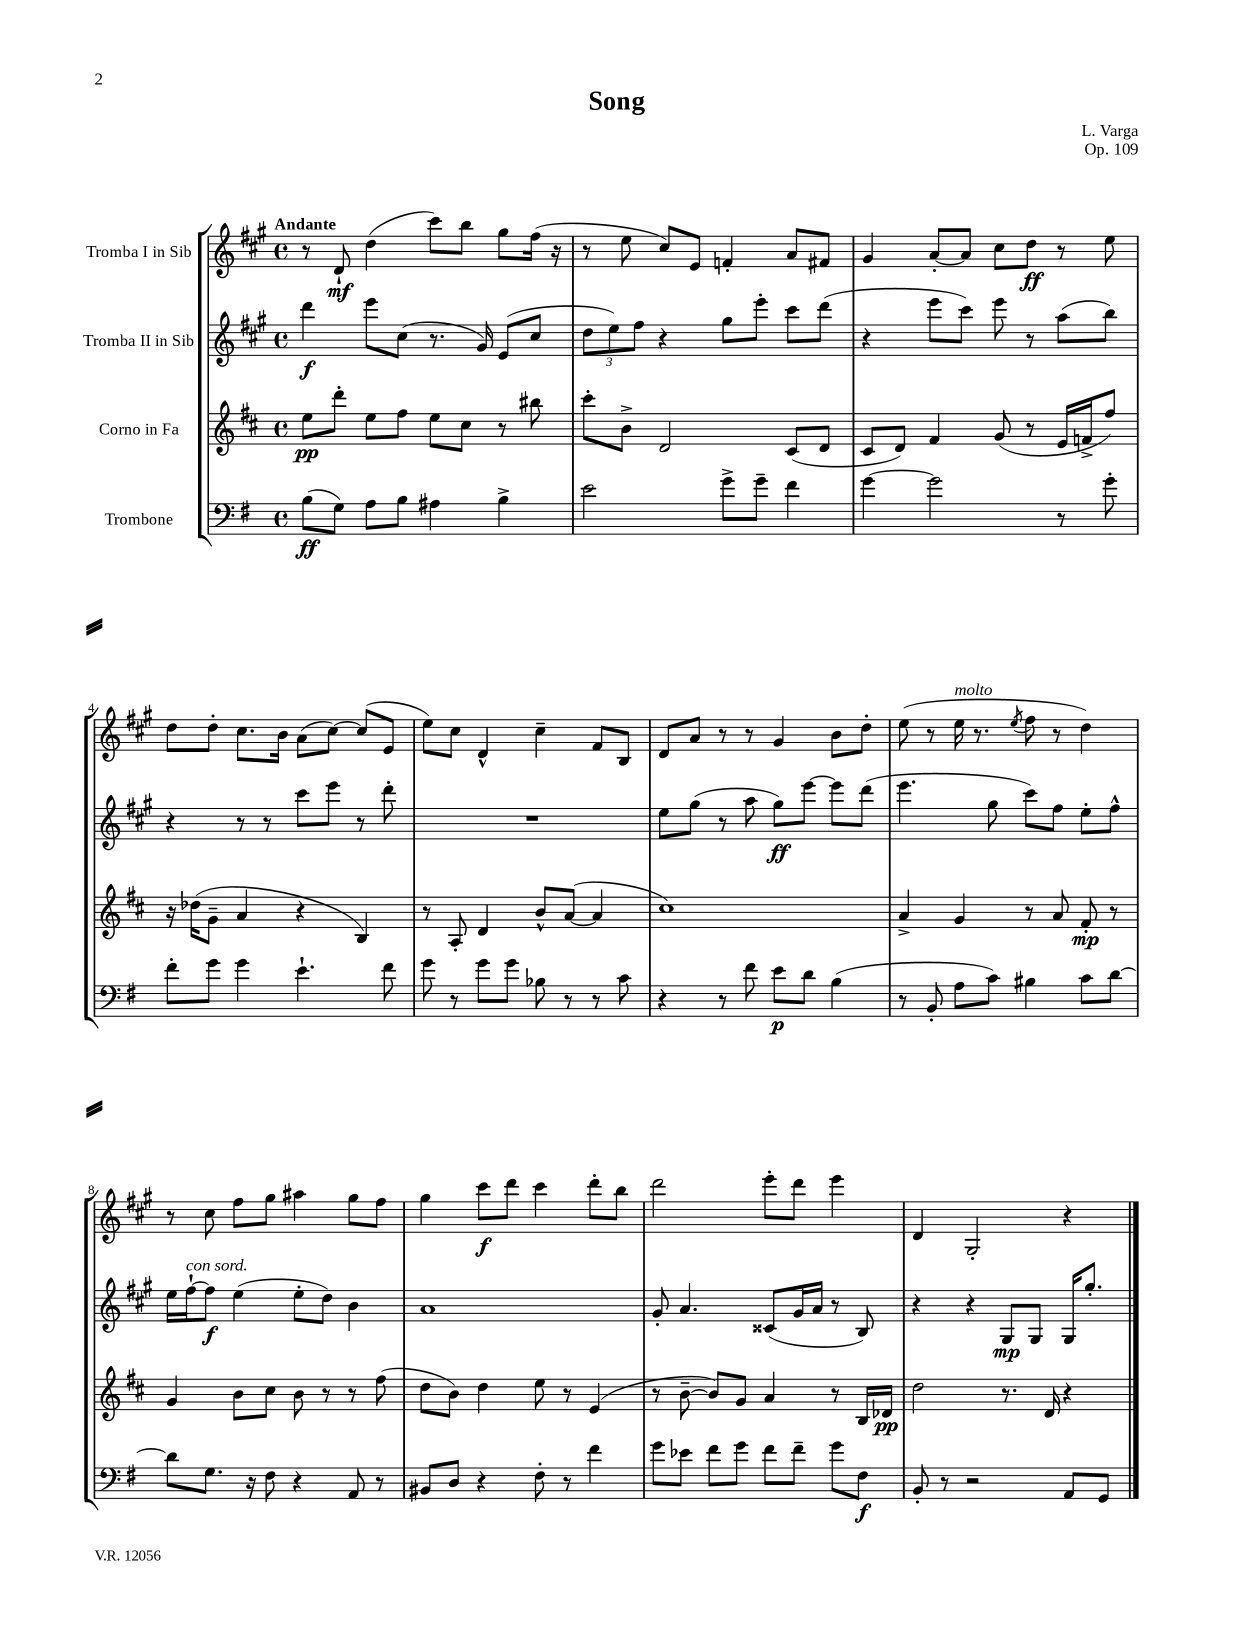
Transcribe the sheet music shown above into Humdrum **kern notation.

**kern	**dynam	**kern	**dynam	**kern	**dynam	**kern	**dynam
*part4	*part4	*part3	*part3	*part2	*part2	*part1	*part1
*staff4	*staff4	*staff3	*staff3	*staff2	*staff2	*staff1	*staff1
*I"Trombone	*	*I"Corno in Fa	*	*I"Tromba II in Sib	*	*I"Tromba I in Sib	*
*clefF4	*	*clefG2	*	*clefG2	*	*clefG2	*
*k[f#]	*	*k[f#c#]	*	*k[f#c#g#]	*	*k[f#c#g#]	*
*M4/4	*	*M4/4	*	*M4/4	*	*M4/4	*
*met(c)	*	*met(c)	*	*met(c)	*	*met(c)	*
=1	=1	=1	=1	=1	=1	=1	=1
!	!	!	!	!	!	!LO:TX:a:B:t=Andante	!
(8B\L	ff	8ee\L	pp	4ddd\	f	8r	.
8G\J)	.	8ddd'\J	.	.	.	8d`/	mf
8A\L	.	8ee\L	.	8eee\L	.	(4dd\	.
8B\J	.	8ff#\J	.	(8cc#\J	.	.	.
4A#X\	.	8ee\L	.	8.r	.	8ccc#\L)	.
.	.	8cc#\J	.	.	.	8bb\J	.
.	.	.	.	16g#/)	.	.	.
4B^\	.	8r	.	(8e/L	.	8gg#\L	.
.	.	8bb#X\	.	8cc#/J	.	(16ff#\Jk	.
.	.	.	.	.	.	16r	.
=2	=2	=2	=2	=2	=2	=2	=2
2e\	.	8ccc#'\L	.	12dd\L	.	8r	.
.	.	.	.	12ee\)	.	.	.
.	.	8b^\J	.	.	.	8ee\	.
.	.	.	.	12ff#\J	.	.	.
.	.	2d/	.	4r	.	8cc#/L)	.
.	.	.	.	.	.	8e/J	.
8g^\L	.	.	.	8gg#\L	.	4fn'/	.
8g~\J	.	.	.	8eee'\J	.	.	.
4f#\	.	(8c#/L	.	8ccc#\L	.	8a/L	.
.	.	8d/J	.	(8ddd\J	.	8f#X/J	.
=3	=3	=3	=3	=3	=3	=3	=3
[4g\	.	8c#/L	.	4r	.	4g#/	.
.	.	8d/J)	.	.	.	.	.
2g\]	.	4f#/	.	8eee\L	.	[8a'/L	.
.	.	.	.	8ccc#\J)	.	8a/J]	.
.	.	(8g/	.	8eee\	.	8cc#\L	.
.	.	8r	.	8r	.	8dd\J	ff
8r	.	16e/LL	.	(8aa\L	.	8r	.
.	.	16fn^/J	.	.	.	.	.
8g'\	.	8ff#/J)	.	8bb\J)	.	8ee\	.
!!LO:LB:g=z
=4	=4	=4	=4	=4	=4	=4	=4
8f#'\L	.	16r	.	4r	.	8dd\L	.
.	.	(16dd-X\KL	.	.	.	.	.
8g\J	.	8g~\J	.	.	.	8dd'\J	.
4g\	.	4a/	.	8r	.	8.cc#\L	.
.	.	.	.	8r	.	.	.
.	.	.	.	.	.	16b\Jk	.
4.e`\	.	4r	.	8ccc#\L	.	(8a\L	.
.	.	.	.	8eee\J	.	[8cc#\J)	.
.	.	4B/)	.	8r	.	(8cc#/L]	.
8f#\	.	.	.	8ddd'\	.	8e/J	.
=5	=5	=5	=5	=5	=5	=5	=5
8g\	.	8r	.	1r	.	8ee\L)	.
8r	.	8A'/	.	.	.	8cc#\J	.
8g\L	.	4d/	.	.	.	4d^^/	.
8g\J	.	.	.	.	.	.	.
8B-X\	.	8b^^/L	.	.	.	4cc#~\	.
8r	.	([8a/J	.	.	.	.	.
8r	.	4a/]	.	.	.	8f#/L	.
8c\	.	.	.	.	.	8B/J	.
=6	=6	=6	=6	=6	=6	=6	=6
4r	.	1cc#)	.	8ee\L	.	8d/L	.
.	.	.	.	(8gg#\J	.	8a/J	.
8r	.	.	.	8r	.	8r	.
8f#\	.	.	.	8aa\	.	8r	.
8e\L	p	.	.	8gg#\L)	ff	4g#/	.
8d\J	.	.	.	[8eee\J	.	.	.
(4B\	.	.	.	8eee\L]	.	8b\L	.
.	.	.	.	(8ddd\J	.	8dd'\J	.
=7	=7	=7	=7	=7	=7	=7	=7
8r	.	4a^/	.	4.eee\	.	(8ee\	.
8BB'/	.	.	.	.	.	8r	.
!	!	!	!	!	!	!LO:TX:a:i:t=molto	!
8A\L	.	4g/	.	.	.	16ee\	.
.	.	.	.	.	.	8.r	.
8c\J)	.	.	.	8gg#\	.	.	.
.	.	.	.	.	.	8qee/	.
4B#X\	.	8r	.	8ccc#\L)	.	8ff#\	.
.	.	8a/	.	8ff#\J	.	8r	.
8c\L	.	8f#'/	mp	8ee'\L	.	4dd\)	.
[8d\J	.	8r	.	8ff#^^\J	.	.	.
!!LO:LB:g=z
=8	=8	=8	=8	=8	=8	=8	=8
8d\L]	.	4g/	.	16ee\LL	.	8r	.
!	!	!	!	!LO:TX:a:i:t=con sord.	!	!	!
.	.	.	.	[16ff#`\J	.	.	.
8.G\J	.	.	.	8ff#\J]	f	8cc#\	.
.	.	8b\L	.	(4ee\	.	8ff#\L	.
16r	.	.	.	.	.	.	.
8F#\	.	8cc#\J	.	.	.	8gg#\J	.
4r	.	8b\	.	8ee'\L	.	4aa#X\	.
.	.	8r	.	8dd\J)	.	.	.
8AA/	.	8r	.	4b\	.	8gg#\L	.
8r	.	(8ff#\	.	.	.	8ff#\J	.
=9	=9	=9	=9	=9	=9	=9	=9
8BB#X/L	.	8dd\L	.	1a	.	4gg#\	.
8D/J	.	8b\J)	.	.	.	.	.
4r	.	4dd\	.	.	.	8ccc#\L	f
.	.	.	.	.	.	8ddd\J	.
8F#'\	.	8ee\	.	.	.	4ccc#\	.
8r	.	8r	.	.	.	.	.
4f#\	.	(4e/	.	.	.	8ddd'\L	.
.	.	.	.	.	.	8bb\J	.
=10	=10	=10	=10	=10	=10	=10	=10
8g\L	.	8r	.	8g#'/	.	2ddd\	.
8e-X\J	.	[8b~\	.	4.a/	.	.	.
8f#\L	.	8b/L])	.	.	.	.	.
8g\J	.	8g/J	.	.	.	.	.
8f#\L	.	4a/	.	(8c##X/L	.	8eee'\L	.
8f#~\J	.	.	.	16g#/L	.	8ddd\J	.
.	.	.	.	16a/JJ	.	.	.
8g\L	.	8r	.	8r	.	4eee\	.
8F#\J	f	16B/LL	.	8B/)	.	.	.
.	.	16d-X/JJ	pp	.	.	.	.
=11	=11	=11	=11	=11	=11	=11	=11
8BB'/	.	2dd\	.	4r	.	4d/	.
8r	.	.	.	.	.	.	.
2r	.	.	.	4r	.	2G#'/	.
.	.	8.r	.	8G#/L	mp	.	.
.	.	.	.	8G#/J	.	.	.
.	.	16d/	.	.	.	.	.
8AA/L	.	4r	.	16G#/KL	.	4r	.
.	.	.	.	8.gg#'/J	.	.	.
8GG/J	.	.	.	.	.	.	.
==	==	==	==	==	==	==	==
*-	*-	*-	*-	*-	*-	*-	*-
